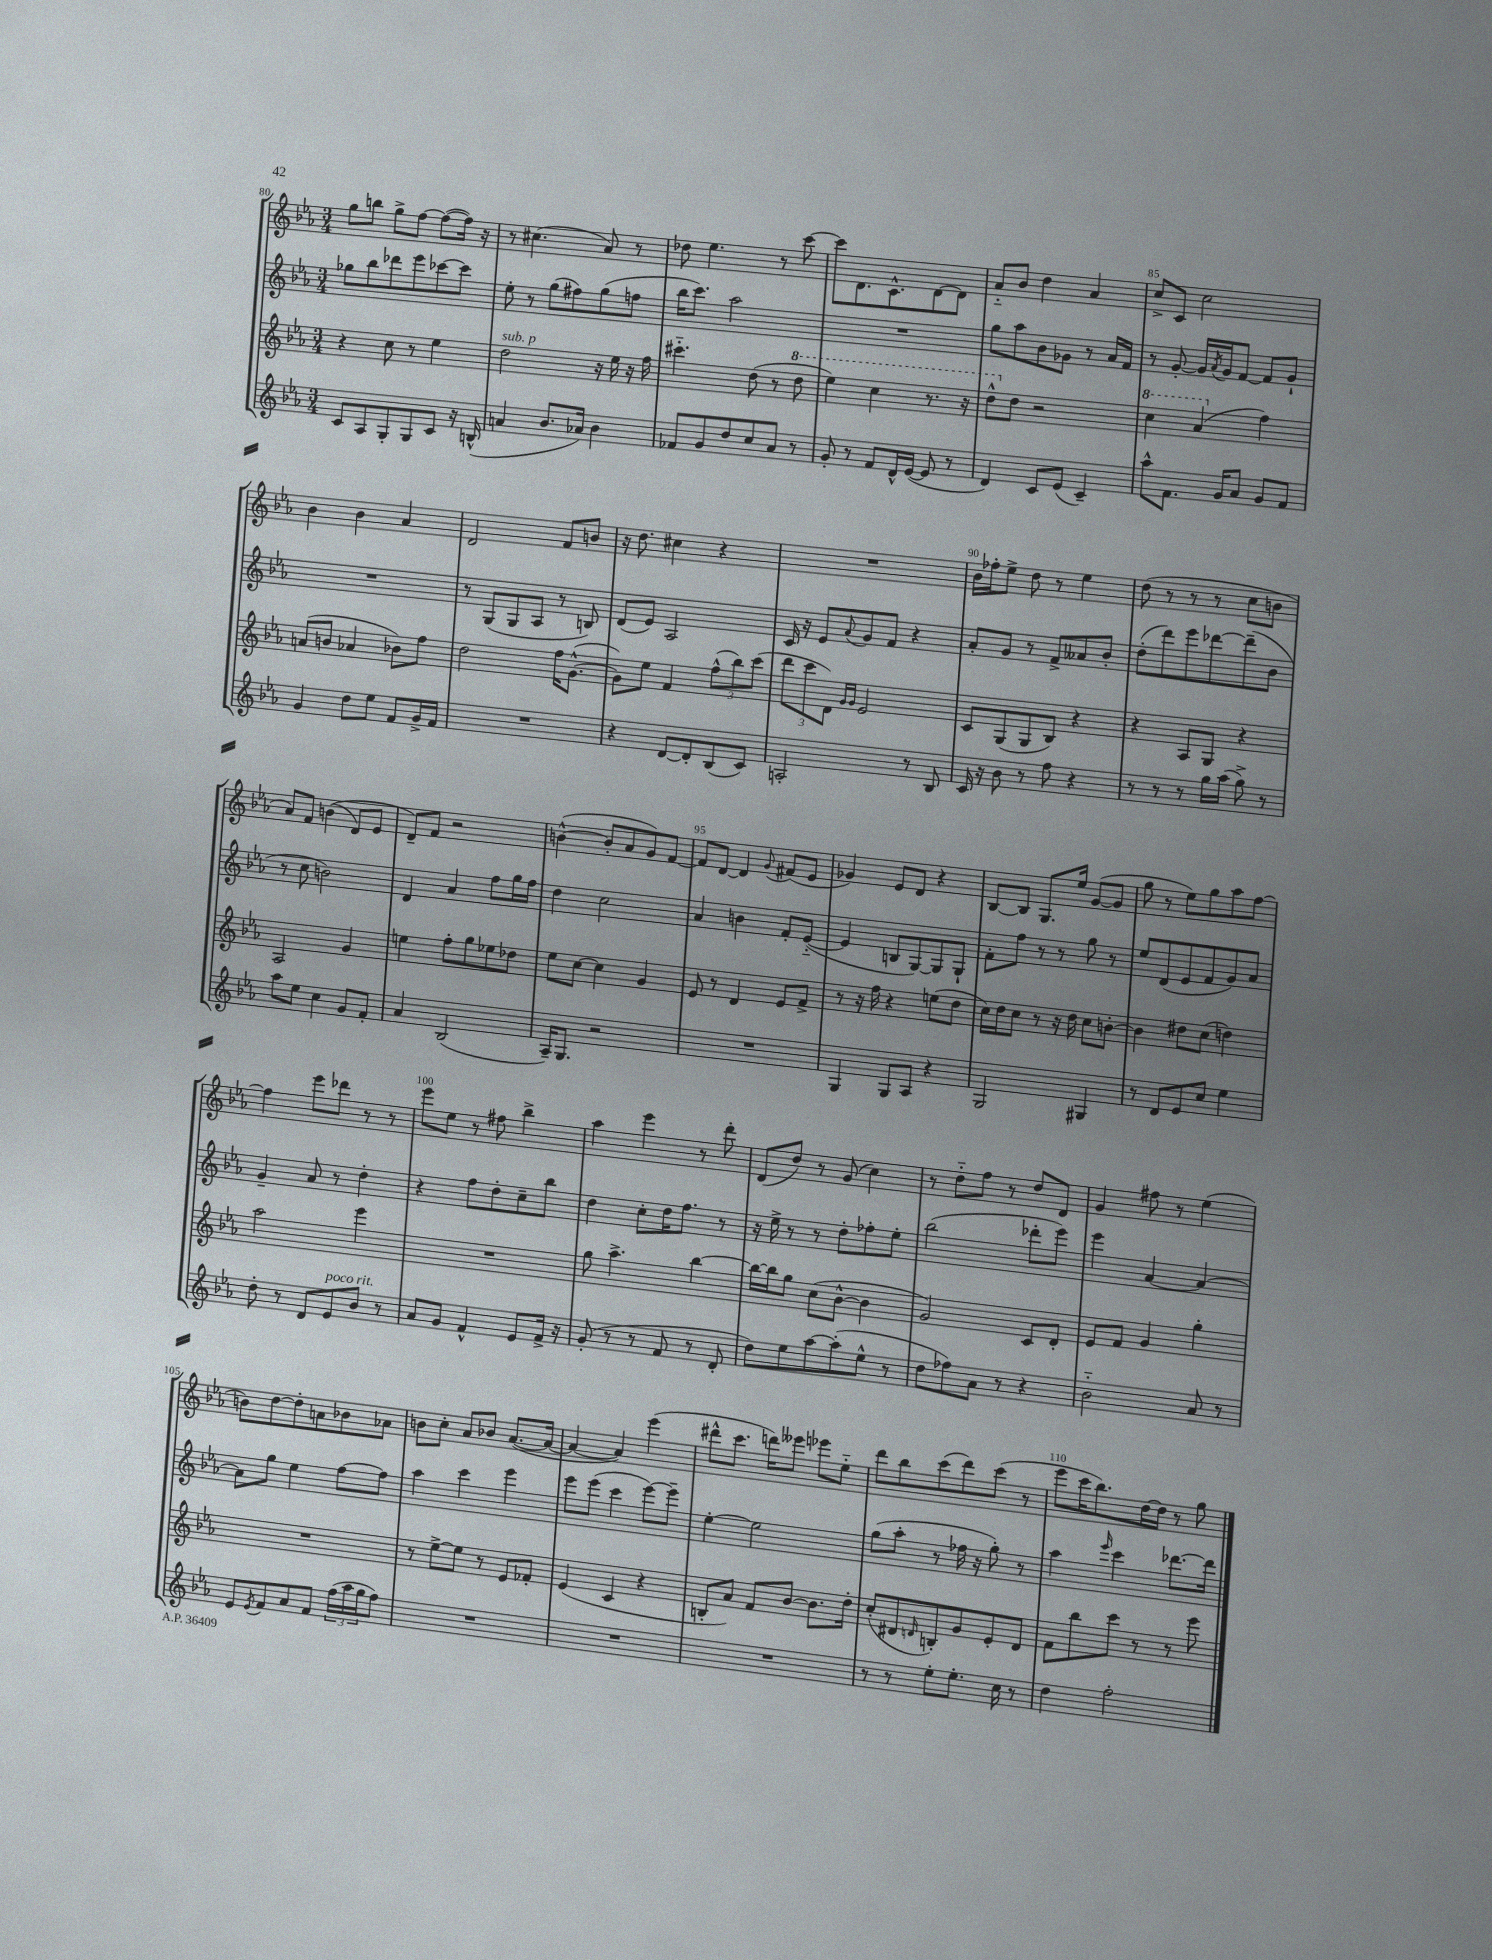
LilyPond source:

<<
\new StaffGroup <<
\new Staff = "s0" {
    \clef treble \key ees \major \numericTimeSignature \time 3/4
    g''8 b''8 g''8-> f''8~ f''8~( f''16) r16 |
    r8 cis''4.( aes'8) r8 |
    des''8 ees''4. r8 c'''8~ |
    c'''8 d'8. c'8.-^ d'8~ d'8 |
    aes'8-_ bes'8 d''4 aes'4 |
    c''8-> c'8 c''2 |
    bes'4 bes'4 aes'4 |
    d'2 f'8 b'8 |
    r16 d''8. cis''4 r4 |
    R2. |
    bes'16 fes''16-. ees''8-> d''8 r8 ees''4 |
    d''8( r8 r8 r8 c''8 b'8 |
    aes'8) f'8 b'4(\( d'8) ees'8 |
    d'8--\) f'8 r2 |
    b'4~-^( b'8-. aes'8 g'8) f'8~ |
    f'8 d'8~ d'4 \appoggiatura { g'8 } fis'8( ees'8 |
    ges'4) ees'8 d'8 r4 |
    bes8~ bes8 g8. ees''16 g'8~( g'8 |
    g''8 r8 ees''8) g''8 aes''8 f''8~ |
    f''4 ees'''8 des'''8 r8 r8 |
    ees'''8 ees''8 r8 fis''8 bes''4-> |
    aes''4 ees'''4 r8 d'''8-. |
    d'8( d''8) r8 g'8( c''4) |
    r8 d''8-_ f''8 r8 d''8 d'8 |
    g'4 fis''8 r8 ees''4( |
    b'8) d''8~ d''8-. a'8 bes'8 aes'8 |
    b'8 c''8-. aes'8 bes'8 aes'8.~( aes'16~ |
    aes'4~ aes'4) ees'''4( |
    dis'''8-^ c'''8. d'''16) eeses'''8 ees'''8 ees''8-_ |
    d'''8 bes''8 c'''8( d'''8) c'''8( r8 |
    ees'''8 c'''16 bes''8.) d''16~ d''16 r8 g''8 \bar "|." |
}
\new Staff = "s1" {
    \clef treble \key ees \major \numericTimeSignature \time 3/4
    ges''8 bes''8 des'''8 ees'''8 ces'''8~ ces'''8 |
    ees''8-. r8 g''8( fis''8) g''8( f''8 |
    bes''16 c'''8.) aes''2 |
    R2. |
    g''8 aes''8 bes'8 ges'8 r8 aes'16 f'16 |
    r8 g'8~-. g'16 \acciaccatura { aes'8 } g'16 f'8~ f'8 g'8-! |
    R2. |
    r8 g8( g8 aes8 r8 b8) |
    d'8( ees'8) aes2 |
    c'16 r16 ees'8 \appoggiatura { aes'8 } g'8 f'8 r4 |
    aes'8-. g'8 r8 f'8-> aeses'8 bes'8-. |
    d''8-.( d'''8) ees'''8 des'''8~ des'''8--( bes'8 |
    r8 c''8 b'2) |
    d'4 aes'4 f''8 g''16 f''16 |
    d''4 c''2 |
    aes'4 b'4 f'8-. ees'8~-_( |
    ees'4 b8 g8~) g8 g8-! |
    f'8-. f''8 r8 r8 g''8 r8 |
    ees''8 d'8( ees'8 f'8 g'8) aes'8 |
    g'4-- aes'8 r8 d''4-. |
    r4 f''8 d''8-. c''8-- bes''8 |
    d''4 c''8-. d''16 f''8. r8 |
    r16 ees''16-> r8 r8 d''8-. fes''8-. ees''8-. |
    bes''2( des'''8-. ees'''8) |
    ees'''4 aes'4~ aes'4~ |
    aes'8 g''8 ees''4 f''8~ f''8 |
    aes''4 c'''4 ees'''4 |
    ees'''8 ees'''8( c'''4 ees'''8~) ees'''8-- |
    ees''4~-. ees''2 |
    g''8( aes''8-. r8 fes''16 r16 g''8-.) r8 |
    aes''4 \grace { ees'''16 } c'''4 des'''8.~ des'''16 \bar "|." |
}
\new Staff = "s2" {
    \clef treble \key ees \major \numericTimeSignature \time 3/4
    r4 c''8 r8 ees''4 |
    d''2^\markup { \italic "sub. p" } r16 ees''16 r16 f''16 |
    cis'''4.-_ d''8( r8 \ottava #1 d'''8 |
    ees'''4) c'''4 r8. r16 |
    d'''8-^ \ottava #0 d''8 r2 |
    \ottava #1 c'''4 aes''4( \ottava #0 f''4) |
    a'8( b'8 aes'4 bes'8) f''8 |
    d''2 f''16 g'8.~-^( |
    g'8) ees''8 f'4 \tuplet 3/2 { f''8-^( bes''8) c'''8( } |
    \tuplet 3/2 { d'''8 c'''8 d'8) } \grace { g'16 g'16 } ees'2 |
    c'8 g8( g8 bes8) r4 |
    r4 aes8 g8 r4 |
    aes2 g'4 |
    e''4 f''8-. g''8 ees''8 des''8 |
    ees''8 c''8~ c''4 g'4 |
    ees'8 r8 d'4 ees'8 f'8-> |
    r8 r16 f''16 r4 e''8( d''8 |
    c''16) d''16 c''8 r8 r16 d''16 c''8 b'8~-. |
    b'4 dis''8 c''8( d''4) |
    aes''2 ees'''4 |
    R2. |
    g''8 aes''4.-> bes''4~ |
    bes''16~ bes''16 g''8 c''8( bes'8~-^ bes'4 |
    g'2) c'8 d'8-. |
    ees'8 f'8 g'4 g''4-. |
    R2. |
    r8 ees''8~-> ees''8 r8 ees'8 fes'8-. |
    ees'4( c'4 r4 |
    b8-. aes'8) f'8 bes'8~ bes'8. d''16-. |
    c''8-.( dis'8 \grace { d'16 } b8-.) g'8 ees'8-. d'8 |
    f'8 bes''8 c'''8 r8 r8 ees'''8 \bar "|." |
}
\new Staff = "s3" {
    \clef treble \key ees \major \numericTimeSignature \time 3/4
    c'8 aes8 g8-. g8 c'8 r16 b16-^( |
    a'4 bes'8. aes'16) bes'4 |
    fes'8 g'8 d''8 c''8 aes'8 r8 |
    g'8-. r8 f'8 d'16-^ ees'16~( ees'8 r8 |
    d'4) c'8 ees'8( c'4--) |
    aes''8-^ f'8. g'16 aes'8 g'8 f'8 |
    g'4 d''8 ees''8 f'8 g'16-> f'16 |
    R2. |
    r4 d'8~ d'8-. bes8( c'8) |
    a2-. r8 bes8 |
    c'16 r16 bes'8 r8 f''8 r4 |
    r8 r8 r8 g''16 aes''16( g''8->) r8 |
    aes''8 ees''8 c''4 g'8 f'8-. |
    aes'4 bes2( |
    aes16--) g8. r2 |
    R2. |
    g4 g8 aes8 r4 |
    g2 gis4 |
    r8 d'8 ees'8 c''8 ees''4 |
    d''8-. r8 d'8 ees'8^\markup { \italic "poco rit." } bes'8 r8 |
    aes'8 g'8 f'4-^ ees'8 f'16-> r16 |
    g'8-.( r8 r8 f'8 r8 d'8-. |
    d''8) ees''8 aes''8~ aes''8-.( ees''8-^ r8 |
    d''8 fes''8) aes'8 r8 r4 |
    bes'2-_ aes'8 r8 |
    ees'8 \acciaccatura { ees'8 } f'8 aes'8 f'8 \tuplet 3/2 { f''16( aes''16 g''16 } f''8) |
    R2. |
    R2. |
    R2. |
    r8 r8 ees''8-. ees''8.-. c''16 r8 |
    d''4 f''2-. \bar "|." |
}
>>
>>
\layout { \context { \Score currentBarNumber = #80 \override BarNumber.break-visibility = ##(#f #t #t) barNumberVisibility = #(every-nth-bar-number-visible 5) } }
